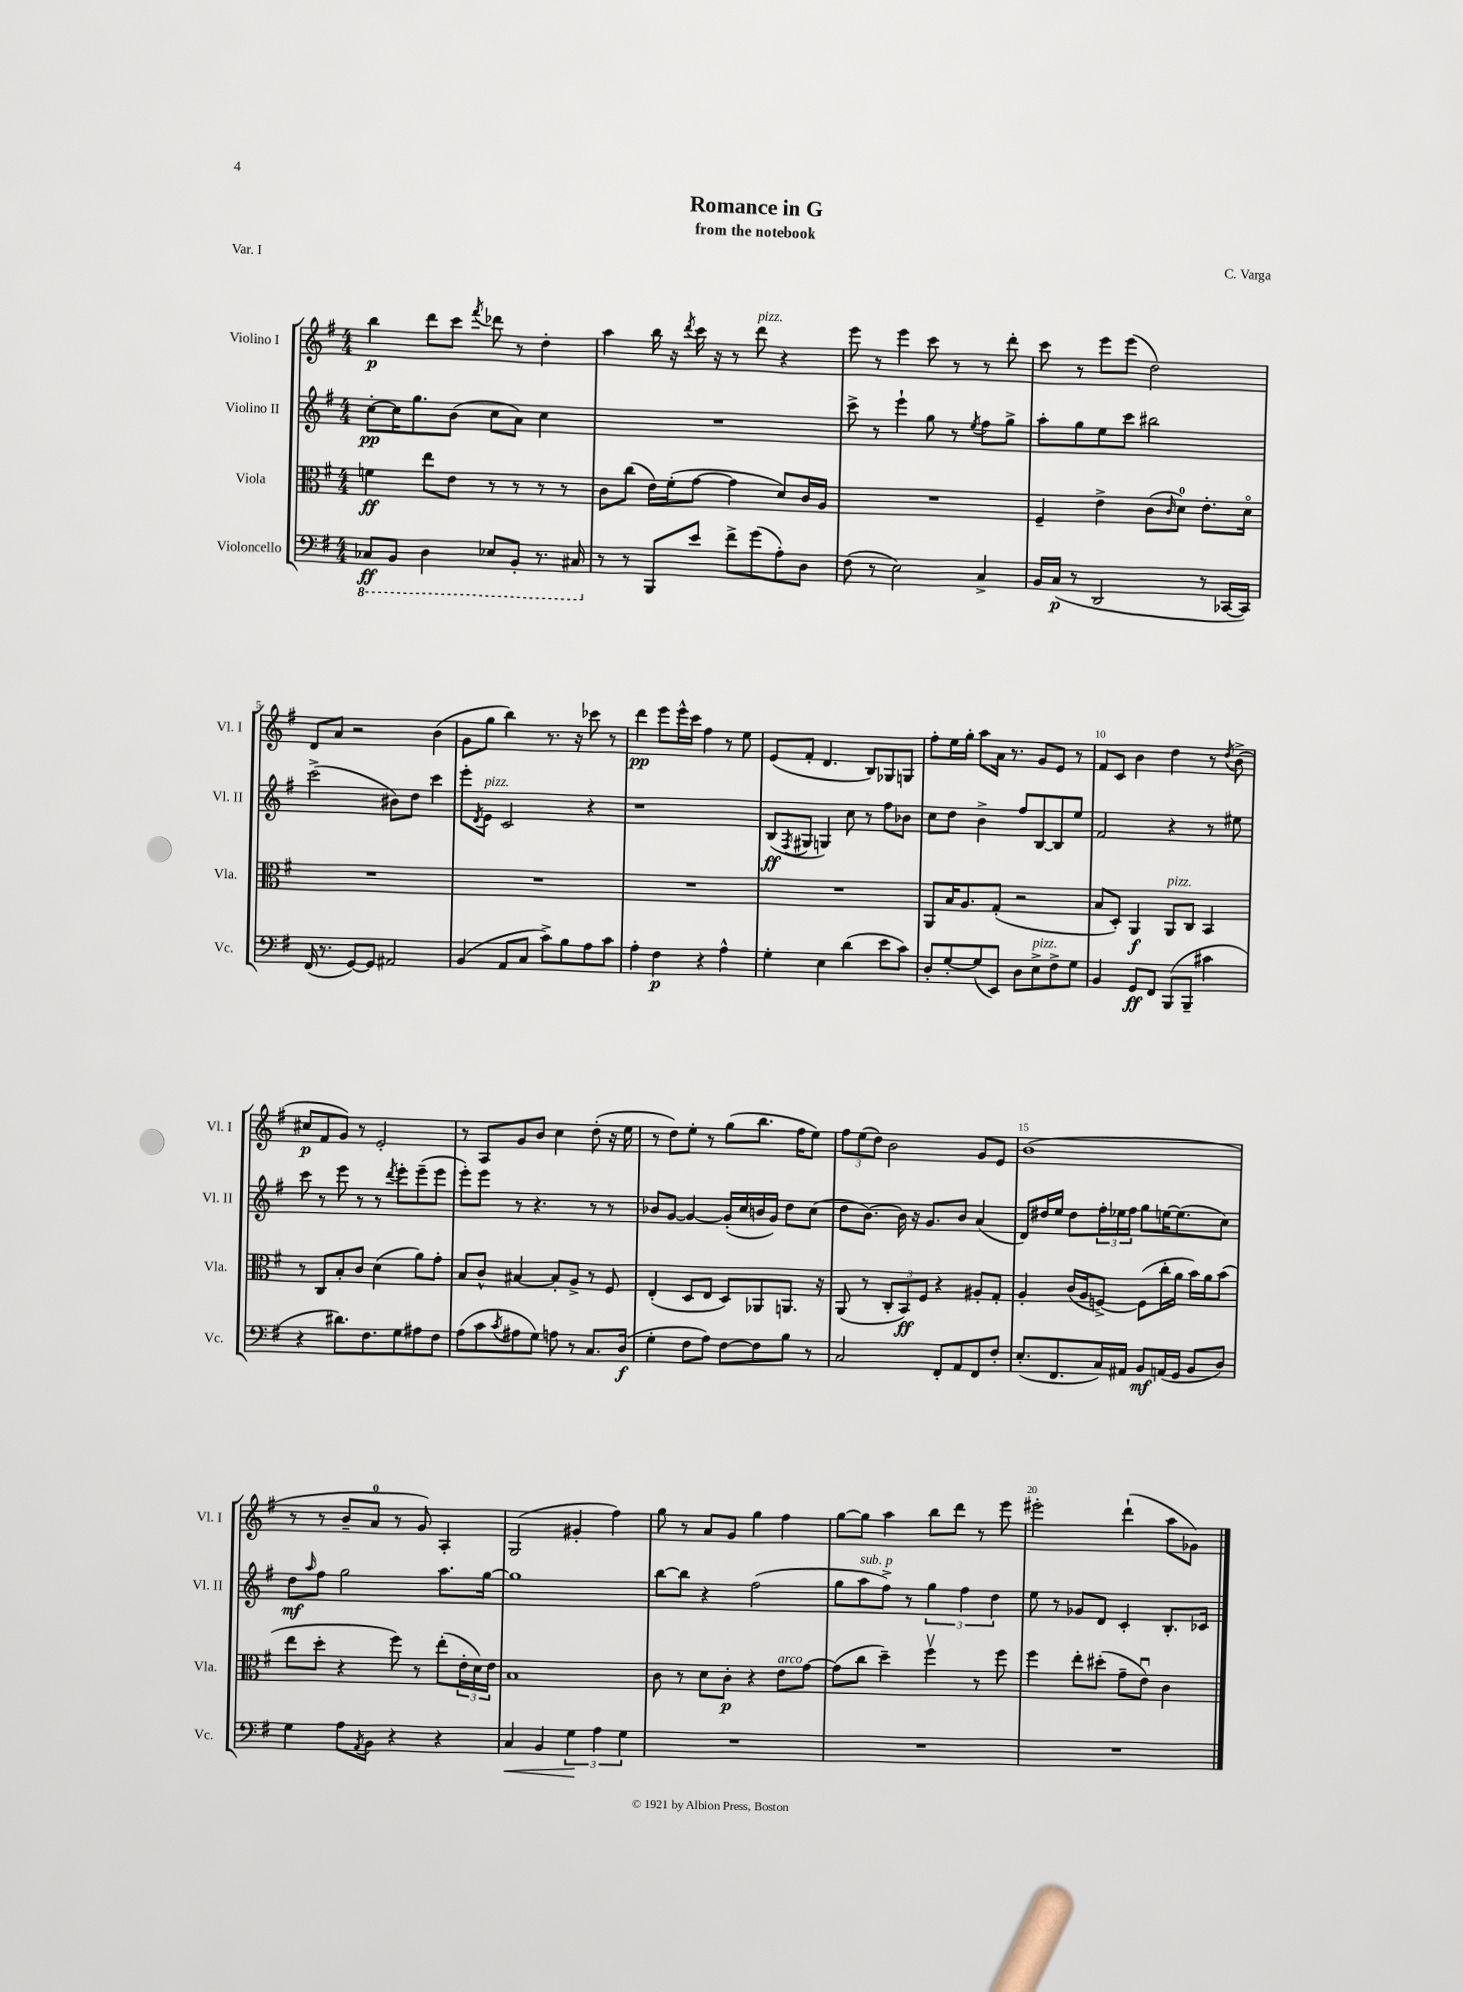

**kern	**dynam	**kern	**dynam	**kern	**dynam	**kern	**dynam
*part4	*part4	*part3	*part3	*part2	*part2	*part1	*part1
*staff4	*staff4	*staff3	*staff3	*staff2	*staff2	*staff1	*staff1
*I"Violoncello	*	*I"Viola	*	*I"Violino II	*	*I"Violino I	*
*I'Vc.	*	*I'Vla.	*	*I'Vl. II	*	*I'Vl. I	*
*clefF4	*	*clefC3	*	*clefG2	*	*clefG2	*
*k[f#]	*	*k[f#]	*	*k[f#]	*	*k[f#]	*
*M4/4	*	*M4/4	*	*M4/4	*	*M4/4	*
*8ba	*	*	*	*	*	*	*
=1	=1	=1	=1	=1	=1	=1	=1
8CC-X/L	ff	4fn\	ff	[8cc'\L	pp	4bb\	p
8BBB/J	.	.	.	16cc\K]	.	.	.
.	.	.	.	8.gg\	.	.	.
4DD\	.	8ee\L	.	.	.	8ddd\L	.
.	.	8e\J	.	(8b\J	.	8ccc\J	.
.	.	.	.	.	.	8qfff#/	.
8EE-X/L	.	8r	.	8cc\L	.	8ddd-X\	.
8BBB'/J	.	8r	.	8a\J)	.	8r	.
8.r	.	8r	.	4cc\	.	4dd'\	.
.	.	8r	.	.	.	.	.
16CC#X/	.	.	.	.	.	.	.
=2	=2	=2	=2	=2	=2	=2	=2
*X8ba	*	*	*	*	*	*	*
8r	.	8c\L	.	1r	.	4aa\	.
8r	.	(8cc\J	.	.	.	.	.
8BBB/L	.	16e\LL)	.	.	.	16bb\	.
.	.	(16f#'\J	.	.	.	16r	.
.	.	.	.	.	.	8qddd/	.
8e/J	.	[8g\J	.	.	.	16ccc\	.
.	.	.	.	.	.	16r	.
8f#^\L	.	4g\]	.	.	.	8r	.
!	!	!	!	!	!	!LO:TX:a:i:t=pizz.	!
(8g\	.	.	.	.	.	8ddd\	.
8A'\)	.	8d/L)	.	.	.	4r	.
8D\J	.	16c/L	.	.	.	.	.
.	.	16A/JJ	.	.	.	.	.
=3	=3	=3	=3	=3	=3	=3	=3
(8F#\	.	1r	.	8ccc^\	.	8eee\	.
8r	.	.	.	8r	.	8r	.
2E\)	.	.	.	4eee`\	.	4eee\	.
.	.	.	.	8gg\	.	8ccc\	.
.	.	.	.	8r	.	8r	.
.	.	.	.	8qee/	.	.	.
4C^/	.	.	.	8ff#\L	.	8r	.
.	.	.	.	8gg^\J	.	8ddd'\	.
=4	=4	=4	=4	=4	=4	=4	=4
16BB/LL	.	4F#~/	.	8aa'\L	.	8ccc\	.
(16C/JJ	p	.	.	.	.	.	.
8r	.	.	.	8gg\	.	8r	.
2DD/	.	4e^\	.	8ee\	.	8eee\L	.
.	.	.	.	8ccc\J	.	(8eee\J	.
.	.	(8c\L	.	2bb#X\	.	2dd\)	.
.	.	16qqc/	.	.	.	.	.
.	.	8d\J)	.	.	.	.	.
8r	.	8.e'\L	.	.	.	.	.
[16CC-X/LL	.	.	.	.	.	.	.
16CC-/JJ])	.	16d\Jk	.	.	.	.	.
!!LO:LB:g=z
=5	=5	=5	=5	=5	=5	=5	=5
(16FF#/	.	1r	.	(2ccc^\	.	8d/L	.
8.r	.	.	.	.	.	.	.
.	.	.	.	.	.	8a/J	.
[8GG/L)	.	.	.	.	.	2r	.
8GG/J]	.	.	.	.	.	.	.
2AA#X/	.	.	.	8b#X\L)	.	.	.
.	.	.	.	8dd\J	.	.	.
.	.	.	.	4ccc\	.	(4b\	.
=6	=6	=6	=6	=6	=6	=6	=6
(4BB/	.	1r	.	8eee'\L	.	8g\L	.
.	.	.	.	8qd/	.	.	.
!	!	!	!	!LO:TX:a:i:t=pizz.	!	!	!
.	.	.	.	8e\J	.	8gg\J	.
8AA/L	.	.	.	2c/	.	4bb\)	.
8C/J	.	.	.	.	.	.	.
8c^\L)	.	.	.	.	.	8.r	.
8B\	.	.	.	.	.	.	.
.	.	.	.	.	.	16r	.
8A\	.	.	.	4r	.	8ccc-X\	.
8c\J	.	.	.	.	.	8r	.
=7	=7	=7	=7	=7	=7	=7	=7
4A'\	.	1r	.	1r	.	4ddd\	pp
4F#\	p	.	.	.	.	8eee\L	.
.	.	.	.	.	.	16eee^^\L	.
.	.	.	.	.	.	16ccc\JJ	.
4r	.	.	.	.	.	4ff#\	.
4A^^\	.	.	.	.	.	8r	.
.	.	.	.	.	.	8ee\	.
=8	=8	=8	=8	=8	=8	=8	=8
4G'\	.	1r	.	(8B/L	ff	(8e/L	.
.	.	.	.	8qF#/	.	.	.
.	.	.	.	8G#X/J	.	8f#'/J	.
4E\	.	.	.	4Gn/)	.	4.d/	.
(4d\	.	.	.	8cc\	.	.	.
.	.	.	.	8r	.	8B/L)	.
8e\L	.	.	.	8ff#\L	.	8G-X/	.
8c\J)	.	.	.	8b-X\J	.	8Gn/J	.
=9	=9	=9	=9	=9	=9	=9	=9
8D'/L	.	8AA/L	.	8cc\L	.	8ff#'\L	.
[8G'/	.	16B/K	.	8dd\J	.	16ee\L	.
.	.	8.A/	.	.	.	16gg'\JJ	.
(8G/]	.	.	.	4b^\	.	8aa\L	.
8EE/J)	.	(8G'/J	.	.	.	16a\Jk	.
.	.	.	.	.	.	8.r	.
8D\L	.	2r	.	8ff#/L	.	.	.
!LO:TX:a:i:t=pizz.	!	!	!	!	!	!	!
8E^\	.	.	.	[8B/	.	8g/L	.
8F#^\	.	.	.	8B/]	.	8e/J	.
8G\J	.	.	.	8ee/J	.	8r	.
=10	=10	=10	=10	=10	=10	=10	=10
4BB/	.	8B/L	.	2f#/	.	8f#/L	.
.	.	8D'/J)	.	.	.	8c/J	.
8GG/L	ff	4AA/	f	.	.	4b\	.
8FF#/J	.	.	.	.	.	.	.
!	!	!LO:TX:a:i:t=pizz.	!	!	!	!	!
(8BBB/L	.	8AA/L	.	4r	.	4dd\	.
8BBB~/J	.	8C/J	.	.	.	.	.
4c#X\	.	4BB/	.	8r	.	8r	.
.	.	.	.	.	.	8qdd/	.
.	.	.	.	8ee#X\	.	(8b^\	.
!!LO:LB:g=z
=11	=11	=11	=11	=11	=11	=11	=11
4r	.	8r	.	8ccc\	.	8cc#X/L	p
.	.	8C/L	.	8r	.	8f#/	.
8.d#X\L)	.	8B'/	.	8eee\	.	8g/J)	.
.	.	8c/J	.	8r	.	8r	.
8.F#\	.	.	.	.	.	.	.
.	.	(4d\	.	8r	.	2e'/	.
.	.	.	.	8qddd/	.	.	.
8G\	.	.	.	8eee'\L	.	.	.
8A#X\	.	8a\L)	.	(8eee~\	.	.	.
8F#\J	.	8g'\J	.	8eee\J	.	.	.
=12	=12	=12	=12	=12	=12	=12	=12
(8A\L	.	8B/L	.	8eee'\L)	.	8r	.
8c\	.	8c^^/J	.	8eee\J	.	8A/L	.
8qc/	.	.	.	.	.	.	.
8A#X\	.	[4B#X/	.	8r	.	8g/	.
8G\J)	.	.	.	4.r	.	8b/J	.
8An\	.	8B#'/L]	.	.	.	4cc\	.
8r	.	8A^/J	.	.	.	.	.
8.C/L	.	8r	.	8r	.	(8dd'\	.
.	.	8F#/	.	8r	.	16r	.
(16D/Jk	f	.	.	.	.	16ee\	.
=13	=13	=13	=13	=13	=13	=13	=13
4G'\	.	(4E'/	.	8b-X/L	.	8r	.
.	.	.	.	[8g/J	.	8dd\L)	.
8F#\L	.	8D/L	.	4g/_	.	8ee'\J	.
8A\J)	.	8E/J	.	.	.	8r	.
[8F#\L	.	8D/L)	.	(16g'/LL]	.	(8gg\L	.
.	.	.	.	16cc/	.	.	.
8F#\]	.	8AA-X/	.	16bn/	.	8.bb\J	.
.	.	.	.	16g/JJ)	.	.	.
8B\J	.	8.AAn/J	.	8dd\L	.	.	.
.	.	.	.	.	.	16ff#\KL	.
8r	.	.	.	(8cc\J	.	8ee\J)	.
.	.	16r	.	.	.	.	.
=14	=14	=14	=14	=14	=14	=14	=14
2C/	.	(8AA/	.	8dd\L	.	12ff#\L	.
.	.	.	.	.	.	(12ee\	.
.	.	8r	.	[8.b\J)	.	.	.
.	.	.	.	.	.	12dd\J)	.
.	.	12C'/L	.	.	.	2b\	.
.	.	.	.	16b\]	.	.	.
.	.	12BB/)	ff	.	.	.	.
.	.	.	.	16r	.	.	.
.	.	12F#/J	.	.	.	.	.
.	.	.	.	8.g/L	.	.	.
8FF#'/L	.	4r	.	.	.	.	.
8AA/	.	.	.	8b/J	.	.	.
8FF#/	.	8A#X'/L	.	(4a/	.	8g/L	.
8F#'/J	.	8G'/J	.	.	.	8e/J	.
=15	=15	=15	=15	=15	=15	=15	=15
(8.E'/L	.	4A'/	.	8d/L)	.	(1b	.
.	.	.	.	16dd#X/L	.	.	.
8.FF#/	.	.	.	16ee/JJ	.	.	.
.	.	(16c/LL	.	8dd#\L	.	.	.
.	.	16A/J	.	.	.	.	.
16C/L)	.	[8Fn^/J)	.	24ff#'\L	.	.	.
.	.	.	.	24ee-X\	.	.	.
16AA#X/JJ	.	.	.	.	.	.	.
.	.	.	.	24ff#\JJ	.	.	.
8BB/L	mf	(8F\L]	.	8gg\L	.	.	.
(16AAn/L	.	16cc'\L	.	[16een\K	.	.	.
16GG/JJ	.	16a\JJ	.	(8.ee\]	.	.	.
8BB/L	.	16b\LL)	.	.	.	.	.
.	.	16a\J	.	.	.	.	.
8D/J)	.	(8b\J	.	8cc\J)	.	.	.
!!LO:LB:g=z
=16	=16	=16	=16	=16	=16	=16	=16
4G\	.	8ee\L	.	8dd\L	mf	8r	.
.	.	.	.	16qqaa/	.	.	.
.	.	8dd'\J	.	8ff#\J	.	8r	.
8A\L	.	4r	.	2gg\	.	8b~/L	.
8qAA/	.	.	.	.	.	.	.
8BB\J	.	.	.	.	.	8a/J	.
4r	.	8ff#\)	.	.	.	8r	.
.	.	8r	.	.	.	8g/)	.
4r	.	(8ee'\L	.	8.aa\L	.	4A'/	.
.	.	24e'\L	.	.	.	.	.
.	.	24d\)	.	.	.	.	.
.	.	.	.	[16gg\Jk	.	.	.
.	.	24e\JJ	.	.	.	.	.
=17	=17	=17	=17	=17	=17	=17	=17
!	!LO:HP:b	!	!	!	!	!	!
4C/	<	1B	.	1gg]	.	(2G/	.
4BB/	.	.	.	.	.	.	.
6G\	.	.	.	.	.	4g#X'/	.
6A\	[	.	.	.	.	.	.
.	.	.	.	.	.	4ff#\)	.
6G\	.	.	.	.	.	.	.
=18	=18	=18	=18	=18	=18	=18	=18
1r	.	8c\	.	[8bb\L	.	8gg\	.
.	.	8r	.	8bb\J]	.	8r	.
.	.	8d\L	.	4r	.	8a/L	.
.	.	8c'\J	p	.	.	8g/J	.
.	.	4r	.	(2ff#\	.	4gg\	.
!	!	!LO:TX:a:i:t=arco	!	!	!	!	!
.	.	8e\L	.	.	.	4ff#\	.
.	.	[8g\J	.	.	.	.	.
=19	=19	=19	=19	=19	=19	=19	=19
1r	.	(8g\L]	.	8gg\L	.	[8gg\L	.
!	!	!	!	!LO:TX:a:i:t=sub. p	!	!	!
.	.	8cc\J	.	8aa\	.	8gg\J]	.
.	.	4dd~\)	.	8ff#^\J)	.	4aa\	.
.	.	.	.	8r	.	.	.
.	.	4ff#v\	.	6gg\	.	8bb\L	.
.	.	.	.	.	.	8ddd\J	.
.	.	.	.	6ff#\	.	.	.
.	.	8r	.	.	.	8r	.
.	.	.	.	6dd\	.	.	.
.	.	8ff#\	.	.	.	8eee\	.
=20	=20	=20	=20	=20	=20	=20	=20
1r	.	4ff#\	.	8ee\	.	2eee#X'\	.
.	.	.	.	8r	.	.	.
.	.	8ee'\L	.	8g-X/L	.	.	.
.	.	(8dd#X'\J	.	8d/J	.	.	.
.	.	8g~\L	.	4c'/	.	(4ddd`\	.
.	.	8eu\J)	.	.	.	.	.
.	.	4c\	.	8.B'/L	.	8aa\L	.
.	.	.	.	.	.	8g-X\J)	.
.	.	.	.	16c-X/Jk	.	.	.
==	==	==	==	==	==	==	==
*-	*-	*-	*-	*-	*-	*-	*-
